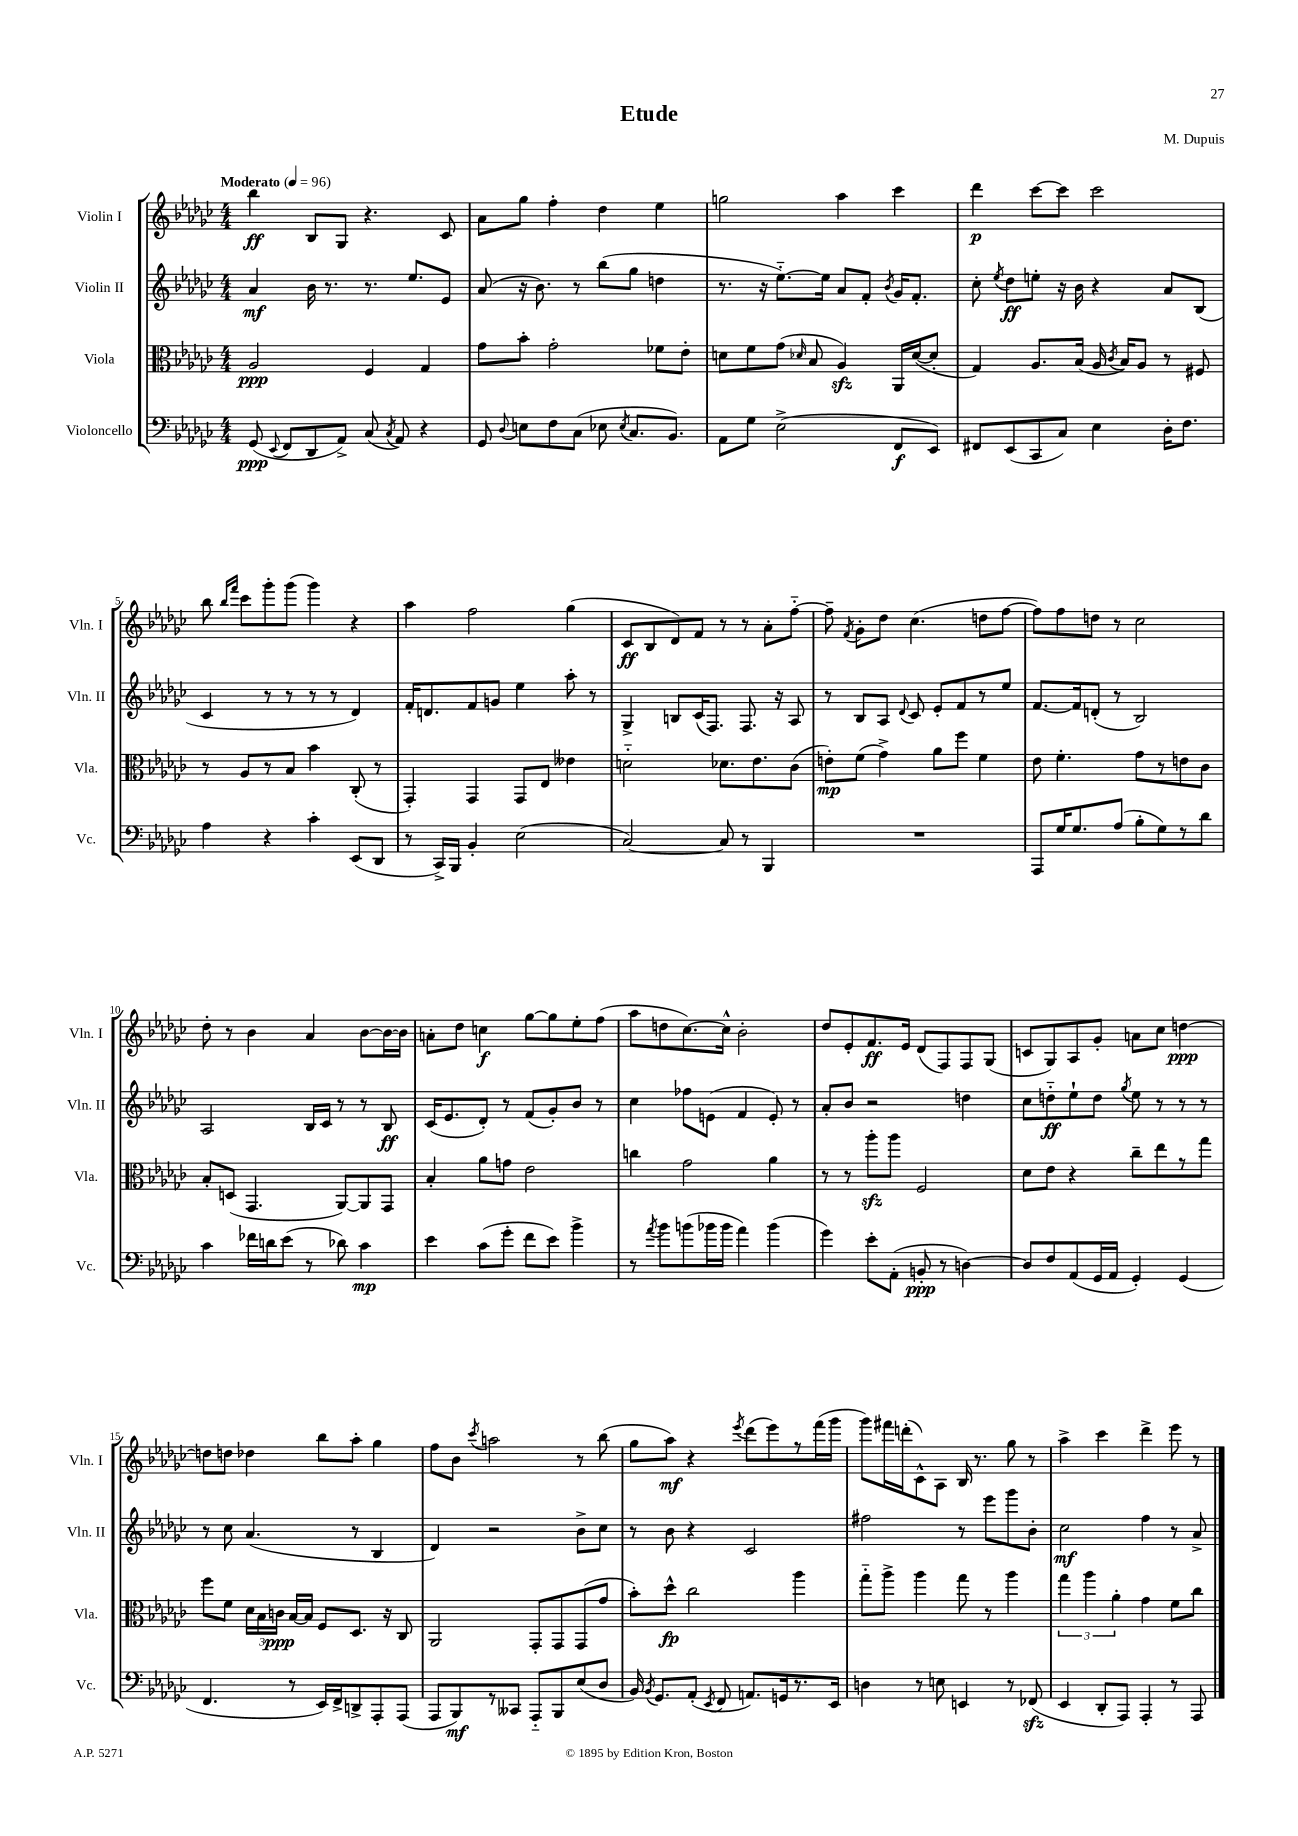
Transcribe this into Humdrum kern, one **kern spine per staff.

**kern	**kern	**kern	**kern
*staff4	*staff3	*staff2	*staff1
*clefF4	*clefC3	*clefG2	*clefG2
*k[b-e-a-d-g-c-]	*k[b-e-a-d-g-c-]	*k[b-e-a-d-g-c-]	*k[b-e-a-d-g-c-]
*M4/4	*M4/4	*M4/4	*M4/4
*MM96	*MM96	*MM96	*MM96
(8GG-	2A-	4a-	4bb-
8qqEE-	.	.	.
8FF	.	.	.
8DD-	.	16b-	8B-
.	.	8.r	.
8AA-^)	.	.	8G-
(8C-	4F	8.r	4.r
8qC-	.	.	.
8AA-)	.	.	.
.	.	8.ee-	.
4r	4G-	.	.
.	.	8e-	8c-
=	=	=	=
8GG-	8g-	(8a-	8a-
8qqD-	.	.	.
8E	8b-'	16r	8gg-
.	.	8.b-)	.
8F	2g-'	.	4ff'
(8C-	.	8r	.
8E-	.	(8bb-	4dd-
8qE-	.	.	.
8.C-	.	8gg-	.
.	8f-	4dd	4ee-
8.BB-)	.	.	.
.	8e-'	.	.
=	=	=	=
8AA-	8d	8.r	2gg
8G-	8f	.	.
.	.	16r	.
(2E-^	(8g-	[8.ee-'~)	.
.	16qqd-	.	.
.	8B-	.	.
.	.	16ee-]	.
.	4A-)	8a-	4aa-
.	.	8f'	.
.	.	8qb-	.
8FF	16AA-	16g-	4ccc-
.	([16d-	8.f'	.
8EE-)	8d-']	.	.
=	=	=	=
8FF#	4G-)	8cc-'	4ddd-
.	.	8qee-	.
(8EE-	.	8dd-	.
8CC-	8.A-	8ee'	[8ccc-
8C-)	.	16r	8ccc-]
.	(16B-	16b-	.
4E-	16A-	4r	2ccc-
.	8qc-	.	.
.	16B-)	.	.
.	8A-	.	.
16D-'	8r	8a-	.
8.F	.	.	.
.	8F#	(8B-	.
=	=	=	=
4A-	8r	4c-	8bb-
.	.	.	16qqbb-
.	.	.	16qqfff
.	8A-	.	8ccc-
4r	8r	8r	8ggg-'
.	8B-	8r	(8ggg-
4c-'	4b-	8r	4ggg-)
.	.	8r	.
(8EE-	(8C-'	4d-)	4r
8DD-	8r	.	.
=	=	=	=
8r	4GG-')	16f'	4aa-
.	.	8.d	.
16CC-^)	.	.	.
16BBB-	.	.	.
4BB-'	4GG-	8f	2ff
.	.	8g	.
(2E-	8GG-	4ee-	.
.	8E-	.	.
.	4e--	8aa-'	(4gg-
.	.	8r	.
=	=	=	=
[2C-)	2d'~	4G-^	8c-
.	.	.	8B-
.	.	8B	8d-)
.	.	(16c-	8f
.	.	8.F)	.
8C-]	8.d-	.	8r
8r	.	8.F	8r
.	8.e-	.	.
4BBB-	.	.	8a-'
.	.	16r	.
.	(8c-	8A-	[8ff'~
=	=	=	=
1r	8e')	8r	8ff~]
.	.	.	8qf
.	(8f	8B-	8g-'
.	4g-^)	8A-	8dd-
.	.	8qqd-	.
.	.	8c-	(4.cc-
.	8a-	8e-'	.
.	8ff	8f	.
.	4f	8r	8dd
.	.	8ee-	[8ff
=	=	=	=
8AAA-	8e-	[8.f	8ff])
16G-	4.f'	.	8ff
8.G-	.	16f]	.
.	.	(8d'	8dd
(8A-	.	8r	8r
8B-'	8g-	2B-)	2cc-
8G-)	8r	.	.
8r	8e	.	.
8d-	8c-	.	.
=	=	=	=
4c-	8B-'	2A-	8dd-'
.	(8D	.	8r
16f-	4.GG-	.	4b-
16d	.	.	.
(8e-	.	.	.
8r	.	16B-	4a-
.	.	16c-	.
8d-)	[8AA-)	8r	.
4c-	8AA-]	8r	[8b-
.	8GG-	8B-	16b-_
.	.	.	16b-]
=	=	=	=
4e-	4B-'	(16c-	8a'
.	.	8.e-	.
.	.	.	8dd-
(8c-	8a-	8d-')	4cc
8g-'	8g	8r	.
8f	2e-	(8f	[8gg-
8e-)	.	8g-')	8gg-]
4b-^	.	8b-	8ee-'
.	.	8r	(8ff
=	=	=	=
8r	4cc	4cc-	8aa-
8qa-	.	.	.
8b-	.	.	8dd
(8b	2g-	8ff-	[8.cc-)
16b-	.	(8e	.
16b-	.	.	16cc-^^]
4a-)	.	4f	2b-'
(4b-	4a-	8e')	.
.	.	8r	.
=	=	=	=
4g-)	8r	8a-'	8dd-
.	8r	8b-	8e-'
8e-'	8aa-'	2r	8.f
(8AA-'	8aa-	.	.
.	.	.	16e-
8BB'	2F	.	(8d-
8r	.	.	8F)
[4D)	.	4dd	8F
.	.	.	(8G-
=	=	=	=
8D]	8d-	8cc-	8c
8F	8e-	8dd'~	8G-)
(8AA-	4r	8ee-`	8A-
16GG-	.	8dd	8g-'
16AA-	.	.	.
.	.	8qgg-	.
4GG-')	8cc-~	8ee-	8a
.	8ee-	8r	8cc-
(4GG-	8r	8r	[4dd
.	8gg-	8r	.
=	=	=	=
4.FF	8ff	8r	8dd]
.	8f	8cc-	8dd
.	24d-	(4.a-	4dd-
.	24B-	.	.
.	24c	.	.
8r	[16B-	.	.
.	16B-]	.	.
16EE-)	8F	.	8bb-
16FF^	.	.	.
8DD^	8.D-	8r	8aa-'
8AAA-'	.	4B-	4gg-
.	16r	.	.
(8AAA-	8C-	.	.
=	=	=	=
8AAA-	2AA-	4d-)	8ff
8BBB-)	.	.	8b-
.	.	.	8qccc-
8r	.	2r	2aa
8CC--	.	.	.
8AAA-'~	8GG-'	.	.
8BBB-	8GG-	.	.
(8E-	(8GG-	8b-^	8r
8D-	8g-	8cc-	(8bb-
=	=	=	=
16BB-)	8b-')	8r	8gg-
8qBB-	.	.	.
8.GG-	.	.	.
.	8dd-^^	8b-	8aa-)
(8AA-'	2cc-	4r	4r
8qEE-	.	.	.
8FF	.	.	.
.	.	.	8qeee-
8.AA)	.	2c-	(8ddd-
.	.	.	8eee-)
16GG	.	.	.
8.r	4aa-	.	8r
.	.	.	(16fff
16EE-	.	.	16ggg-
=	=	=	=
4D	8gg-'~	2ff#	8ggg-)
.	8aa-^	.	16fff#
.	.	.	(16ddd'
8r	4aa-	.	8c-^^)
8E	.	.	8A-
4EE	8gg-	8r	16B-
.	.	.	8.r
.	8r	8eee-	.
8r	4aa-	8ggg-	8gg-
(8FF-	.	8b-'	8r
=	=	=	=
4EE-	6gg-	2cc-	4aa-^
.	6aa-	.	.
8DD-'	.	.	4ccc-
.	6a-'	.	.
8AAA-)	.	.	.
4AAA-'	4g-	4ff	4ddd-^
8r	8f	8r	8eee-
8AAA-	8cc-	8a-^	8r
==	==	==	==
*-	*-	*-	*-
